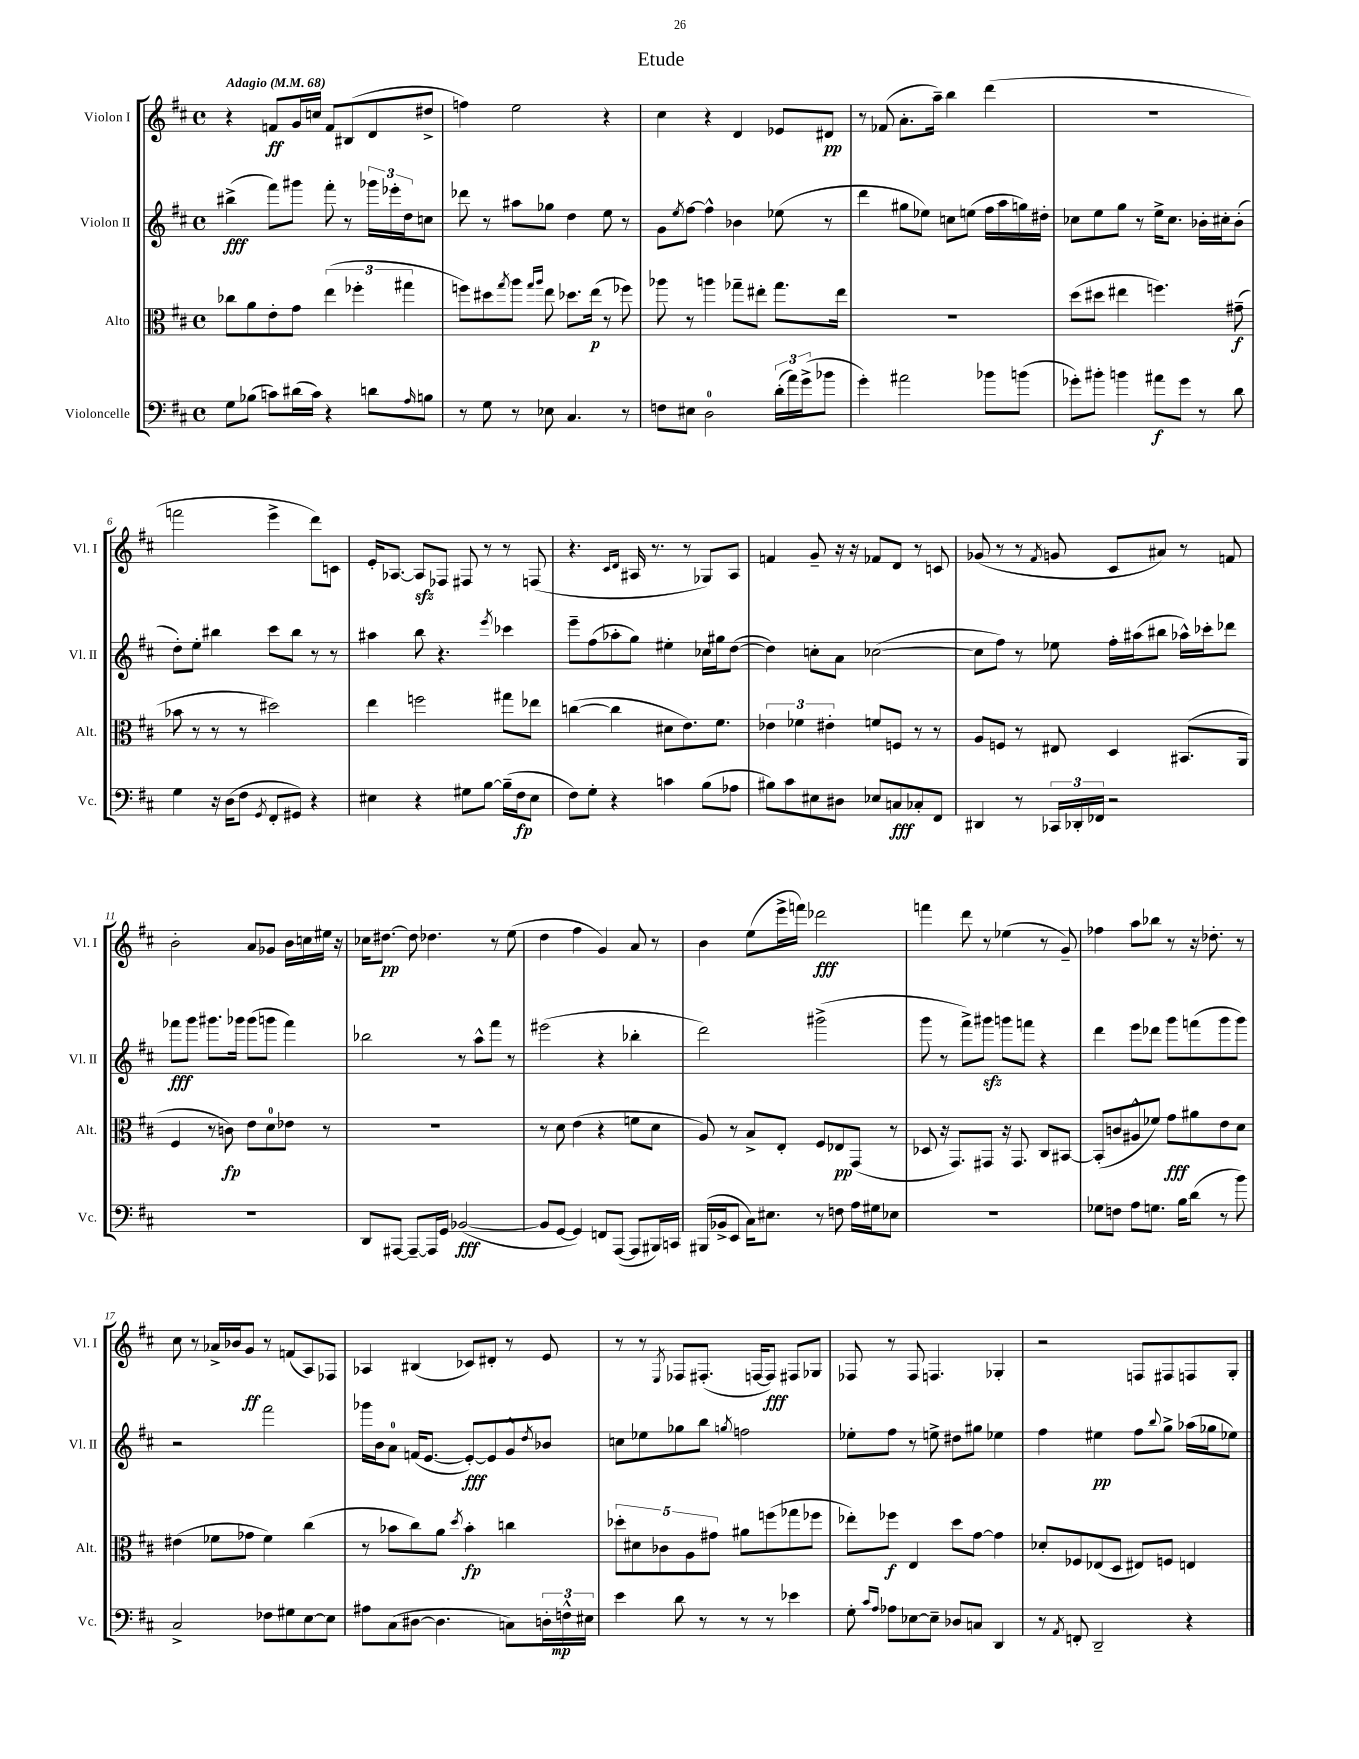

**kern	**kern	**kern	**kern
*staff4	*staff3	*staff2	*staff1
*clefF4	*clefC3	*clefG2	*clefG2
*k[f#c#]	*k[f#c#]	*k[f#c#]	*k[f#c#]
*M4/4	*M4/4	*M4/4	*M4/4
*met(c)	*met(c)	*met(c)	*met(c)
*MM68	*MM68	*MM68	*MM68
8G	8cc-	(4bb#^	4r
(8B-	8a	.	.
8c)	8e'	8fff#)	8f
(16d#	8g	8ggg#	16g
16c)	.	.	16cc
4r	(6ee	8fff#'	8f
.	.	8r	(8B#
.	6ff-'	.	.
8d	.	24ggg-	8d
.	.	24eee-'	.
.	6gg#	24dd	.
16qqA	.	.	.
8B	.	8cc	8dd#^
=	=	=	=
8r	8ff)	8ddd-	4ff)
8G	8dd#	8r	.
.	8qgg	.	.
8r	8aa	8aa#	2ee
.	16qqgg	.	.
.	16qqaa	.	.
8E-	8ee	8gg-	.
4.C#	8.dd-	4dd	.
.	(16ee	.	.
.	8r	8ee	4r
8r	8ff-)	8r	.
=	=	=	=
8F	8aa-	8g	4cc#
.	.	8qee	.
8E#	8r	[8ff#	.
2D	4aa	4ff#^^]	4r
.	8gg-~	4b-	4d
.	8ee#'	.	.
(24d'	8.gg-	(8ee-	8e-
24a)	.	.	.
(24g^	.	.	.
8b-	.	8r	8d#
.	16ee#	.	.
=	=	=	=
4g')	1r	4ddd	8r
.	.	.	(8f-
2a#	.	8gg#	8.a'
.	.	8ee-)	.
.	.	.	16aa~)
.	.	8cc	4bb
.	.	(8ee	.
8b-	.	16ff#	(4ddd
.	.	16aa	.
(8b	.	16gg)	.
.	.	16dd#'	.
=	=	=	=
8g-')	(8dd	8cc-	1r
8b#'	8dd#	8ee	.
4b	4ee#	8gg	.
.	.	8r	.
8a#	4.ff)	16ee^	.
.	.	8.cc-	.
8g-	.	.	.
8r	.	16b-'	.
.	.	16cc#'	.
8d	(8g#~	(8b-'	.
=	=	=	=
4G	8b-	8dd')	2fff
.	8r	8ee'	.
16r	8r	4bb#	.
(16D	.	.	.
8F#	8r	.	.
8qGG	.	.	.
8FF#'	2dd#)	8ccc#	4eee^
8GG#)	.	8bb#	.
4r	.	8r	8ddd)
.	.	8r	8c
=	=	=	=
4E#	4ee	4aa#	16e'
.	.	.	[8.A-
4r	2ff	8bb	8A-]
.	.	4.r	8F-
8G#	.	.	8F#
[8B	.	.	8r
.	.	8qeee	.
(16B~]	8gg#	4ccc-	8r
16F#	.	.	.
8E#	8ee-	.	(8F
=	=	=	=
8F#)	([4cc	8eee~	4.r
8G'	.	(8ff#	.
4r	4cc]	8aa-'	.
.	.	.	16qqc#
.	.	.	16qqd
.	.	8gg)	16A#
.	.	.	8.r
4c	8d#	4ee#'	.
.	8.e)	.	8r
(8B	.	16cc-	8G-)
.	8.f#	16gg#	.
8A-	.	([8dd	8A#
=	=	=	=
8B#)	6e-	4dd])	4f
8c#	.	.	.
.	6f-	.	.
8E#	.	8cc'	8g~
.	6e#'	.	.
8D#	.	8a	16r
.	.	.	16r
8E-	8f	([2cc-	8f-
8C	8F	.	8d
8C-'	8r	.	8r
8FF#	8r	.	8c
=	=	=	=
4DD#	8A	8cc-]	(8g-
.	8F	8ff#)	8r
8r	8r	8r	8r
.	.	.	8qf#
24CC-	8E#	8ee-	8g
24DD-'	.	.	.
24FF-	.	.	.
2r	4D	16ff#'	8c#
.	.	(16aa#	.
.	.	8bb#	8a#)
.	(8.BB#	16aa-^^)	8r
.	.	16ccc-'	.
.	.	8ddd-	8f
.	16AA	.	.
=	=	=	=
1r	4F#	8fff-	2b'
.	.	8ggg	.
.	8r	8.ggg#	.
.	8c)	.	.
.	.	16ggg-	.
.	8e	(8ggg-	8a
.	8d	8ggg	8g-
.	8e-	4fff-)	16b
.	.	.	16cc
.	8r	.	16ee#
.	.	.	16r
=	=	=	=
8DD	1r	2bb-	16cc-
.	.	.	[8.dd#
[8AAA#	.	.	.
8AAA#~_	.	.	8dd#]
16AAA#]	.	.	4.dd-
16GG	.	.	.
([2BB-	.	8r	.
.	.	8aa^^	.
.	.	8fff#	8r
.	.	8r	(8ee
=	=	=	=
8BB-]	8r	(2eee#	4dd
[8GG	8d	.	.
4GG])	(4e	.	4ff#
8FF	4r	4r	4g)
([8AAA	.	.	.
8AAA]	8f	4bb-'	8a
16BBB#)	8d	.	8r
16CC	.	.	.
=	=	=	=
(16BBB#	8A)	2ddd)	4b
16BB-^	.	.	.
8EE	8r	.	.
16C#)	8B^	.	(8ee
8.E#	.	.	.
.	8E'	.	16eee^
.	.	.	16fff)
8r	8F#	(2ggg#^	2ddd-
8F	8E-	.	.
16A	(8GG	.	.
16G#	.	.	.
8E-	8r	.	.
=	=	=	=
1r	8D-	8ggg	4fff
.	16r	8r	.
.	8.GG)	.	.
.	.	8fff#^)	8ddd
.	8GG#	8ggg#	8r
.	16r	8ggg	(4ee-
.	8.GG#	.	.
.	.	8fff	.
.	8C#	4r	8r
.	[8BB#	.	8g~)
=	=	=	=
8G-	(8BB#']	4ddd	4ff-
8F	8c	.	.
8A	8A#^^	8eee	8aa
8.G	8f-)	8ddd-	8bb-
.	8g	8ggg	8r
16B	.	.	.
(8d	8a#	(8fff	16r
.	.	.	8.dd-'
8r	8e	8ggg	.
8b)	8d	8ggg)	8r
=	=	=	=
2C#^	(4e#	2r	8cc#
.	.	.	8r
.	8f-	.	16a-^
.	.	.	16b-
.	8g-	.	8g
8F-	4f-)	2fff#	8r
8G#	.	.	(8f
[8E	(4cc#	.	8A)
8E]	.	.	8F-
=	=	=	=
8A#	8r	16ggg-	4A-
.	.	16b	.
(8C#	8b-	8a	.
[8D#	8cc#)	(16f	(4B#
.	.	[8.e	.
4.D#]	8a	.	.
.	8qdd	.	.
.	4b-'	8e'_)	8c-)
.	.	8e]	8d#'
8C)	4cc	8g^^	8r
.	.	8qdd	.
24D'	.	8b-	8e
24F^^	.	.	.
24E#	.	.	.
=	=	=	=
4e	10dd-'	8cc	8r
.	10d#	.	.
.	.	8ee-	8r
.	10c-	.	.
.	.	.	8qE
8d	.	8gg-	8F-
.	10A	.	.
8r	.	8bb	(8.F#'
.	10g#	.	.
.	.	8qgg	.
8r	8a#	2ff	.
.	.	.	[16F
8r	(8ff	.	8F])
4e-	8gg-	.	8F#
.	8ff-	.	8G-
=	=	=	=
8G'	8ee-')	8ee-'	8F-
16qqc#	.	.	.
16qqA	.	.	.
8A-	8ff-	8ff#	8r
[8E-	4E	8r	8F-
8E-~]	.	8ee^	4.F
8D-	8dd	8dd#	.
8C	[8g	8gg#	.
4DD	4g]	4ee-	4G-'
=	=	=	=
8r	8d-'	4ff#	2r
8qAA	.	.	.
8FF'	8F-	.	.
2DD~	(8E-	4ee#	.
.	8D	.	.
.	8E#)	8ff#	8F
.	.	8qqbb	.
.	8F	8gg^	8F#
4r	4E	(16aa-	8F
.	.	16gg-	.
.	.	8ee-)	8G'
==	==	==	==
*-	*-	*-	*-
